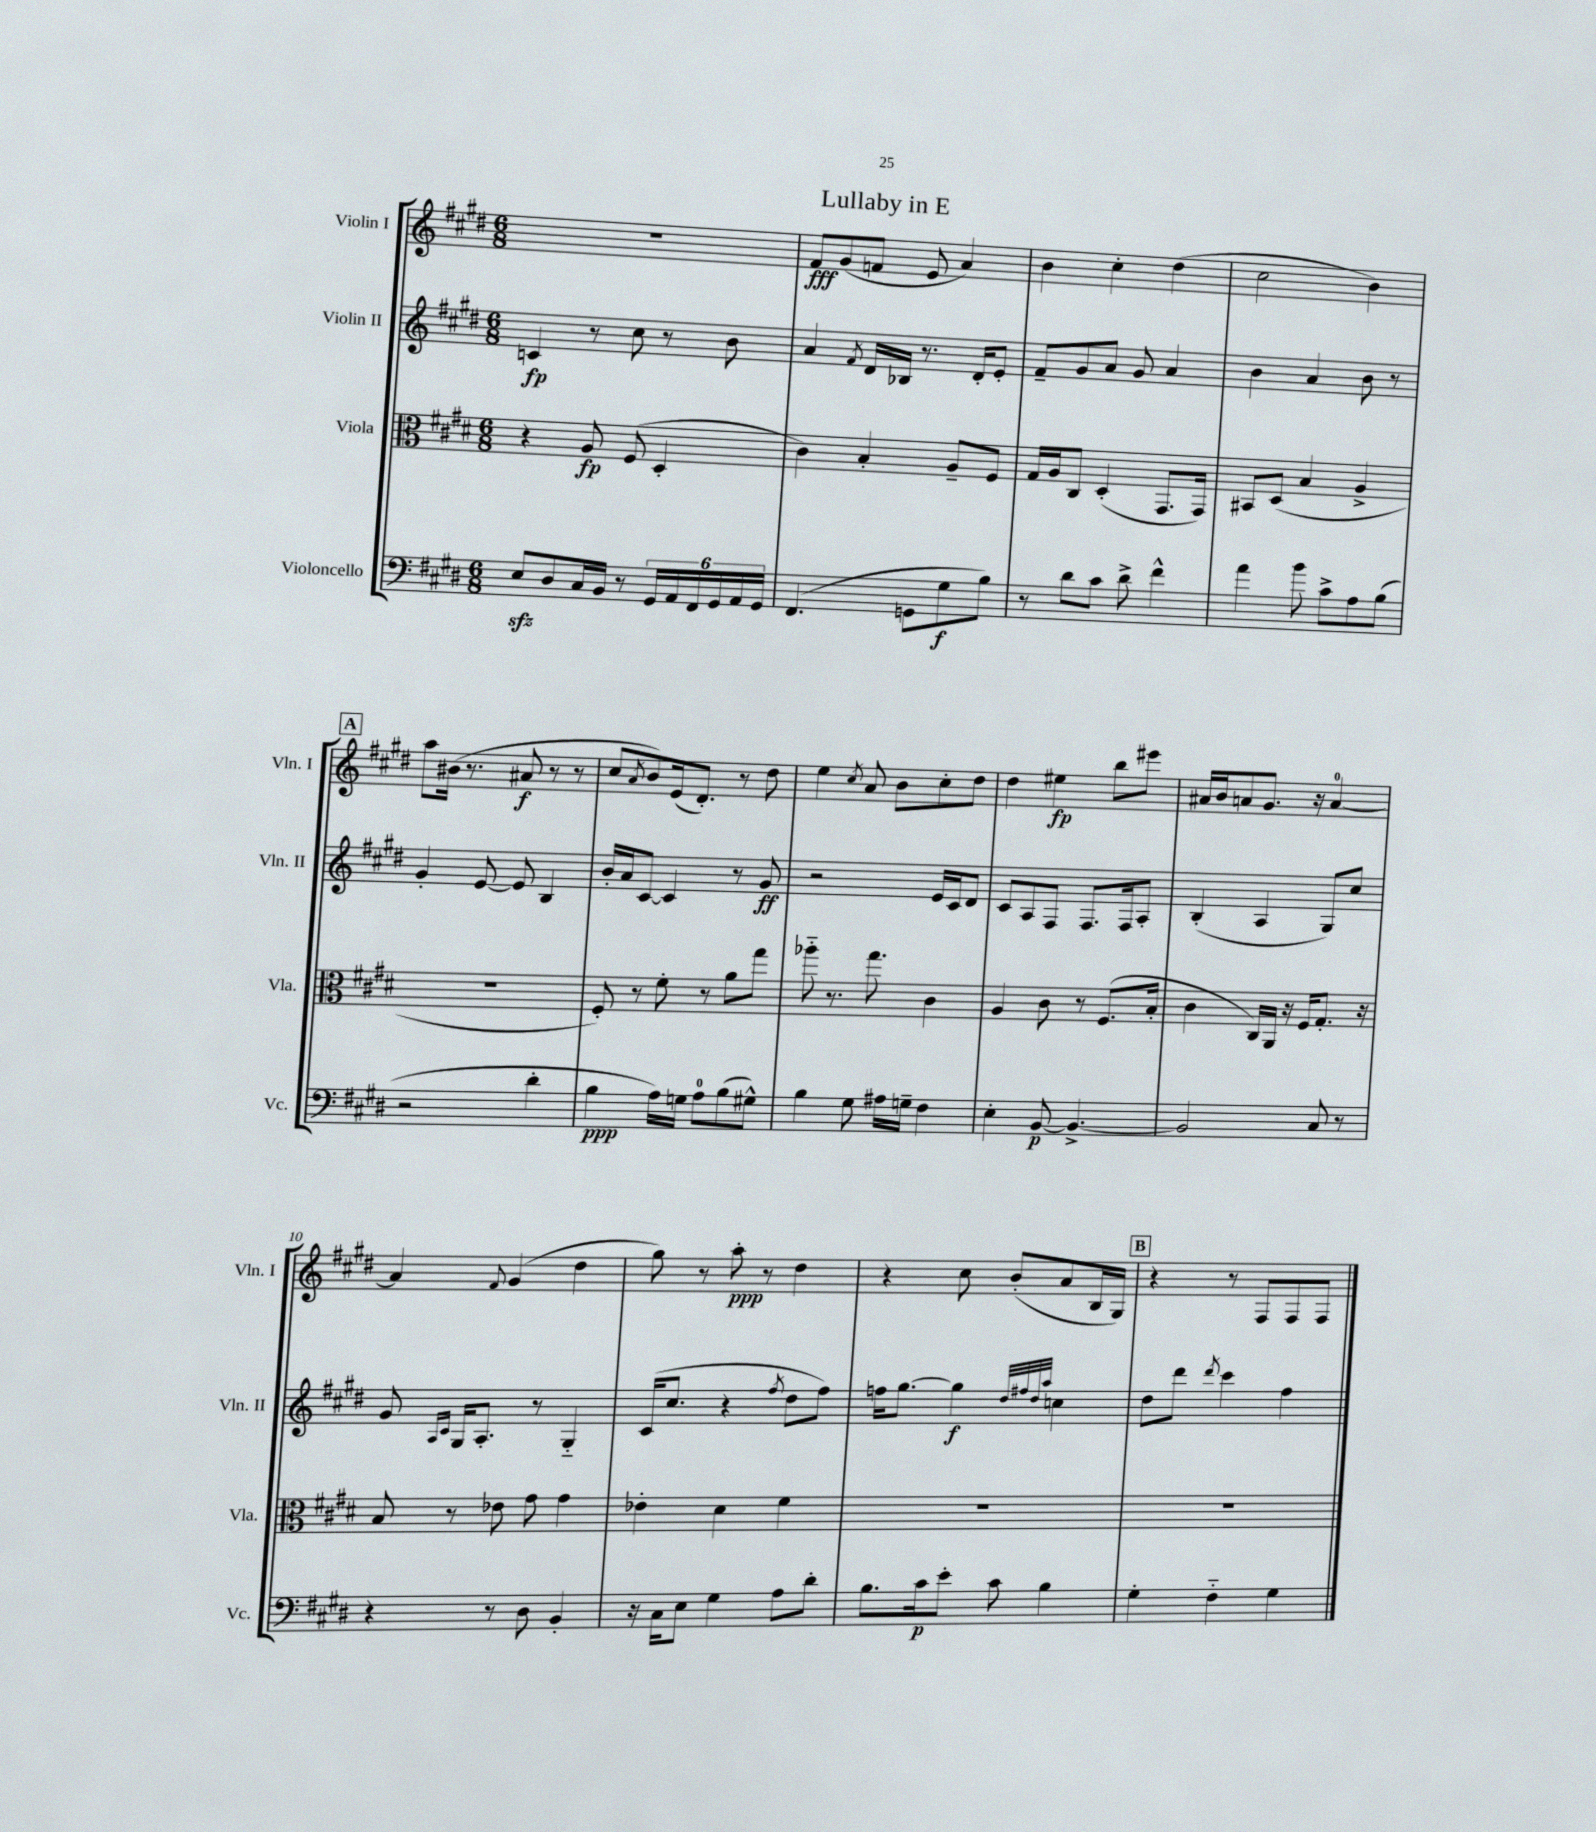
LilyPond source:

\header { title = "Lullaby in E" }
<<
\new StaffGroup <<
\new Staff = "s0" \with { instrumentName = "Violin I" shortInstrumentName = "Vln. I" } {
    \clef treble \key e \major \numericTimeSignature \time 6/8
    R2. |
    fis'8\fff gis'8( f'8 e'8 a'4) |
    b'4 cis''4-. dis''4( |
    cis''2 b'4) |
    \mark \markup { \box "A" } a''8 bis'16( r8. ais'8\f r8 r8 |
    cis''8 \acciaccatura { a'8 } b'8) e'16( dis'8.-.) r8 dis''8 |
    e''4 \acciaccatura { cis''8 } a'8 b'8 cis''8-. dis''8 |
    dis''4 eis''4\fp b''8 eis'''8 |
    ais'16 b'16 a'8 gis'8. r16 a'4-0~ |
    a'4 \appoggiatura { fis'8 } gis'4( dis''4 |
    gis''8) r8 a''8-.\ppp r8 dis''4 |
    r4 cis''8 b'8-.( a'8 b16 gis16) |
    \mark \markup { \box "B" } r4 r8 fis8 fis8 fis8 \bar "|." |
}
\new Staff = "s1" \with { instrumentName = "Violin II" shortInstrumentName = "Vln. II" } {
    \clef treble \key e \major \numericTimeSignature \time 6/8
    c'4\fp r8 cis''8 r8 b'8 |
    a'4 \acciaccatura { fis'8 } dis'16 bes16 r8. dis'16-. e'8-. |
    fis'8-- gis'8 a'8 gis'8 a'4 |
    b'4 a'4 b'8 r8 |
    \mark \markup { \box "A" } gis'4-. e'8~ e'8 b4 |
    b'16-. a'16 cis'8~ cis'4 r8 gis'8\ff |
    r2 e'16 cis'16 dis'8 |
    cis'8 a8 fis8 fis8. fis16 a8-. |
    b4-.( a4 gis8) cis''8 |
    gis'8 \grace { a16 cis'16 } gis16 a8.-. r8 gis4-_ |
    cis'16( cis''8. r4 \acciaccatura { fis''8 } dis''8 fis''8) |
    f''16 gis''8.~ gis''4\f \grace { dis''32 fis''32 dis''32 a''32 } c''4 |
    \mark \markup { \box "B" } dis''8 dis'''8 \acciaccatura { dis'''8 } cis'''4 fis''4 \bar "|." |
}
\new Staff = "s2" \with { instrumentName = "Viola" shortInstrumentName = "Vla." } {
    \clef alto \key e \major \numericTimeSignature \time 6/8
    r4 a8\fp fis8( dis4-. |
    cis'4) b4-. a8-- fis8 |
    gis16 a16 cis8 dis4-.( gis,8. gis,16) |
    bis,8 dis8( b4 a4-> |
    \mark \markup { \box "A" } R2. |
    fis8-.) r8 fis'8-. r8 a'8 gis''8 |
    aes''8-_ r8. gis''8. cis'4 |
    a4 cis'8 r8 fis8.( b16-. |
    cis'4 cis16) a,16 r16 fis16 gis8.-. r16 |
    b8 r8 ees'8 gis'8 gis'4 |
    ees'4-. dis'4 fis'4 |
    R2. |
    \mark \markup { \box "B" } R2. \bar "|." |
}
\new Staff = "s3" \with { instrumentName = "Violoncello" shortInstrumentName = "Vc." } {
    \clef bass \key e \major \numericTimeSignature \time 6/8
    e8\sfz dis8 cis16 b,16 r8 \tuplet 6/4 { gis,16 a,16 fis,16 gis,16 a,16 gis,16 } |
    fis,4.( g,8 gis8\f b8) |
    r8 dis'8 cis'8 dis'8-> fis'4-^ |
    a'4 b'8 cis'8-> a8 b8( |
    \mark \markup { \box "A" } r2 dis'4-. |
    b4\ppp a16) g16 a8-0 b8( gis8-^) |
    b4 gis8 ais16 g16-- fis4 |
    e4-. b,8~\p b,4.~-> |
    b,2 cis8 r8 |
    r4 r8 dis8 b,4-. |
    r16 cis16 e8 gis4 a8 dis'8-. |
    b8. cis'16\p e'8-. cis'8 b4 |
    \mark \markup { \box "B" } gis4-. fis4-_ gis4 \bar "|." |
}
>>
>>
